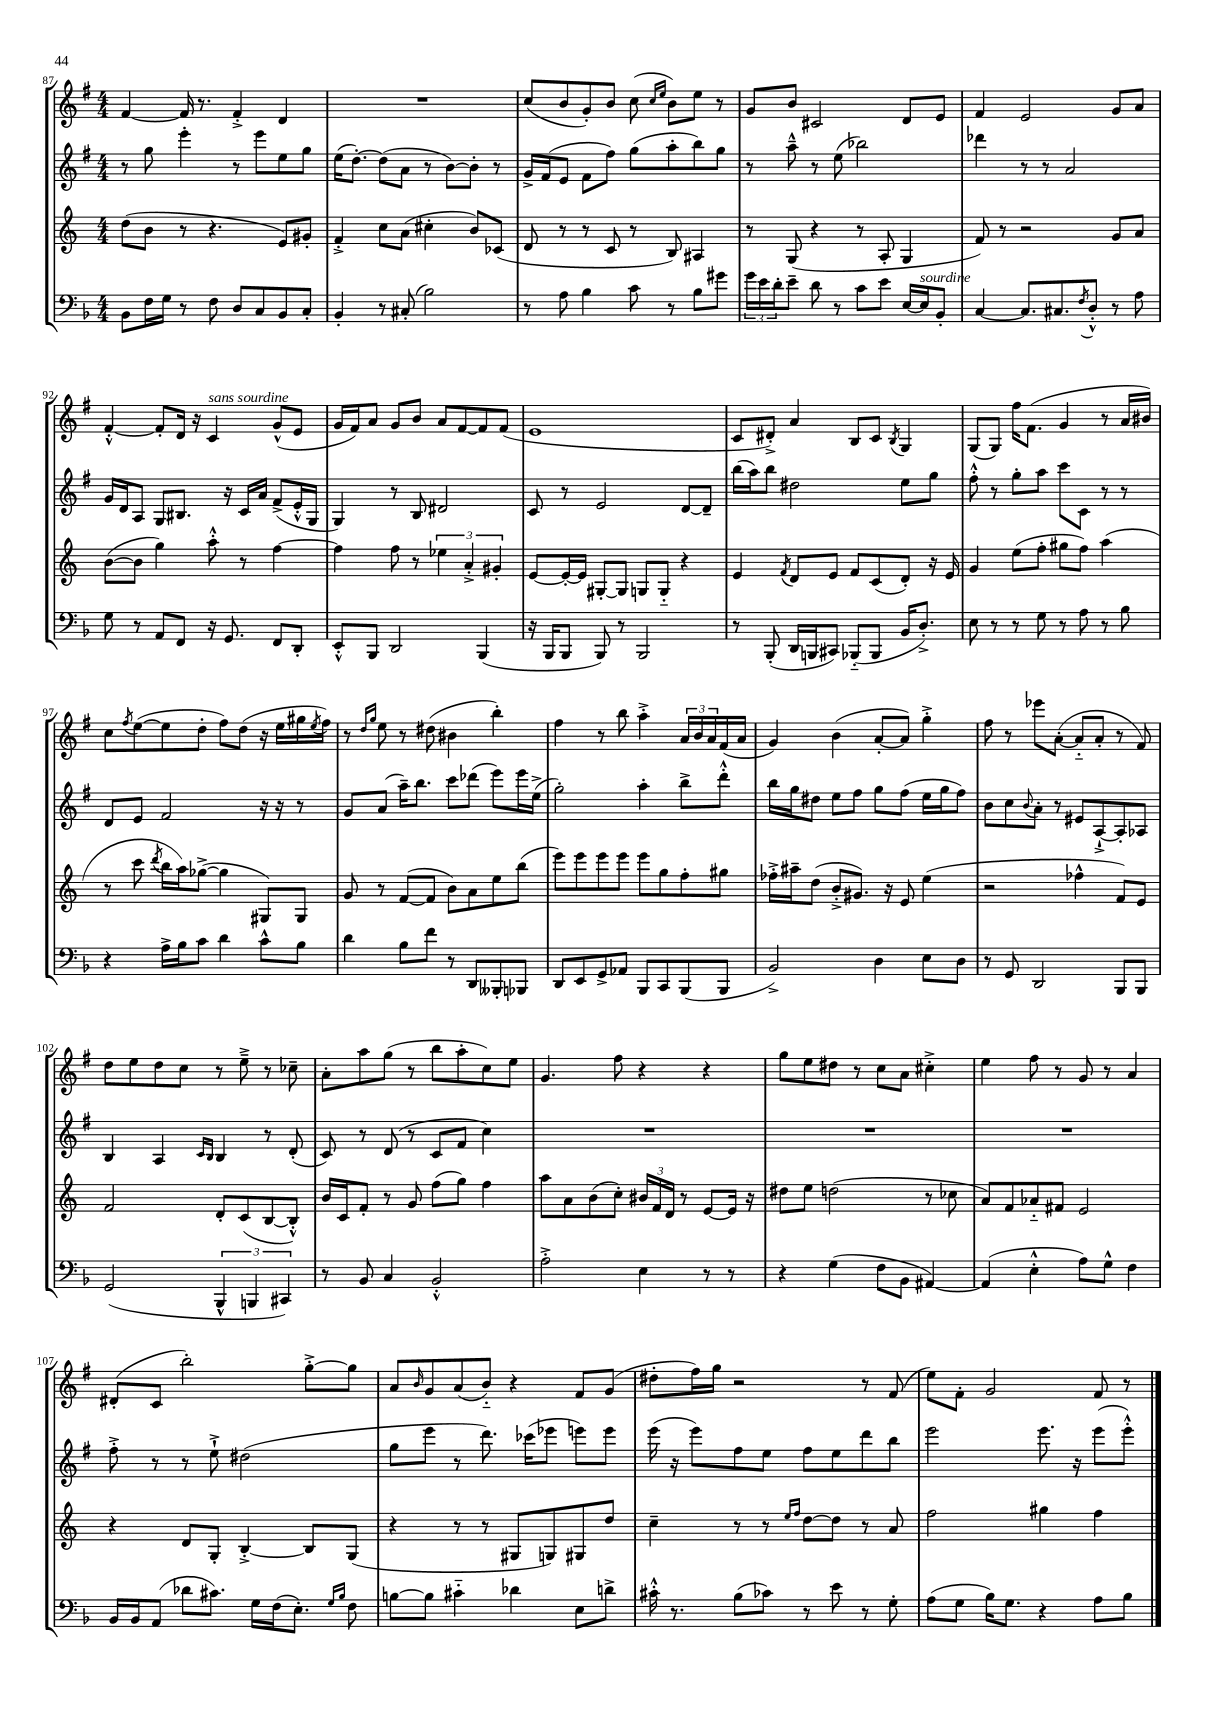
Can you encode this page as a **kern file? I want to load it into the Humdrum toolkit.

**kern	**kern	**kern	**kern
*staff4	*staff3	*staff2	*staff1
*clefF4	*clefG2	*clefG2	*clefG2
*k[b-]	*k[]	*k[f#]	*k[f#]
*M4/4	*M4/4	*M4/4	*M4/4
8BB-	(8dd	8r	[4f#
16F	8b	8gg	.
16G	.	.	.
8r	8r	4eee'	16f#]
.	.	.	8.r
8F	4.r	.	.
8D	.	8r	4f#'^
8C	.	8eee	.
8BB-	8e)	8ee	4d
8C'	8g#'	8gg	.
=	=	=	=
4BB-'	4f'^	(16ee	1r
.	.	[8.dd')	.
8r	8cc	(8dd]	.
(8C#'	(8a	8a	.
2B-)	4cc#'	8r	.
.	.	[8b)	.
.	8b)	8b']	.
.	(8c-	8r	.
=	=	=	=
8r	8d	16g^	(8cc
.	.	(16f#	.
8A	8r	8e	8b
4B-	8r	8f#	8g')
.	8c	8ff#)	8b
8c	8r	(8gg	(8cc
.	.	.	16qqcc
.	.	.	16qqee
8r	8B)	8aa'	8b)
8B-	4A#	8bb)	8ee
8g#	.	8gg	8r
=	=	=	=
24g	8r	8r	8g
24e	.	.	.
24d'	.	.	.
8e~	(8G	8aa~^^	8b
8d	4r	8r	2c#
8r	.	(8ee	.
8c	8r	2bb-)	.
8e	8A'	.	.
[16E	4G	.	8d
16E]	.	.	.
8BB-'	.	.	8e
=	=	=	=
[4C	8f)	4ddd-	4f#
.	8r	.	.
8.C]	2r	8r	2e
.	.	8r	.
8.C#	.	.	.
.	.	2a	.
8qF	.	.	.
8D'^^	.	.	.
8r	8g	.	8g
8A	8a	.	8a
=	=	=	=
8G	([8b	16g	[4f#'^^
.	.	16d	.
8r	8b]	8A	.
8AA	4gg)	8G	8f#']
8FF	.	8.B#	16d
.	.	.	16r
16r	8aa'^^	.	4c
8.GG	.	16r	.
.	8r	16c	.
.	.	16a	.
8FF	[4ff	(8f#^	(8g^^
8DD'	.	16e'^^	8e
.	.	16G	.
=	=	=	=
8EE'^^	4ff]	4G)	16g
.	.	.	16f#)
8BBB-	.	.	8a
2DD	8ff	8r	8g
.	8r	8B	8b
.	6ee-	2d#	8a
.	.	.	[8f#
.	6a'^	.	.
(4BBB-	.	.	8f#]
.	6g#'	.	.
.	.	.	(8f#
=	=	=	=
16r	[8e	8c	1e
16BBB-	.	.	.
8BBB-	16e'_	8r	.
.	16e]	.	.
8BBB-)	[8G#'	2e	.
8r	8G#]	.	.
2BBB-	8G	.	.
.	8G'~	.	.
.	4r	[8d	.
.	.	8d~]	.
=	=	=	=
8r	4e	(16bb	8c
.	.	16aa)	.
(8BBB-'	.	8bb	8d#'^)
.	8qf	.	.
16DD	8d	2dd#	4a
16BBB	.	.	.
8CC#)	8e	.	.
(8BBB-'~	8f	.	8B
8BBB-	(8c	.	8c
.	.	.	8qB
16BB-	8d')	8ee	4G
8.D'^)	.	.	.
.	16r	8gg	.
.	16e	.	.
=	=	=	=
8E	4g	8ff#'^^	(8G
8r	.	8r	8G)
8r	(8ee	8gg'	16ff#
.	.	.	(8.f#
8G	8ff'	8aa	.
8r	8gg#	8ccc	4g
8A	8ff)	8c	.
8r	(4aa	8r	8r
8B-	.	8r	16a
.	.	.	16b#)
=	=	=	=
4r	8r	8d	8cc
.	.	.	8qff#
.	8ccc	8e	([8ee
.	8qddd	.	.
16A^	16bb	2f#	8ee]
16B-	16aa)	.	.
8c	([8gg-^	.	8dd'
4d	4gg-]	.	8ff#)
.	.	.	(8dd
8c^^	8G#)	16r	16r
.	.	16r	16ee
8B-	8G#	8r	16gg#
.	.	.	8qee
.	.	.	16ff#)
=	=	=	=
4d	8g	8g	8r
.	.	.	16qqdd
.	.	.	16qqgg
.	8r	(8a	8ee
8B-	([8f	16aa~)	8r
.	.	8.bb	.
8f	8f]	.	(8dd#
8r	8b)	8ccc	4b#
8DD	8a	(8ddd-	.
8BBB--'	8ee	8eee)	4bb')
8BBB-	(8bb	16eee	.
.	.	(16ee^	.
=	=	=	=
8DD	8eee)	2gg')	4ff#
8EE	8eee	.	.
8GG^	8eee	.	8r
8AA-	8eee	.	8bb
8BBB-	8eee	4aa'	4aa'^
8CC	8gg	.	.
(8BBB-	8ff'	8bb^	24a
.	.	.	24b
.	.	.	24a
8BBB-	8gg#	8ddd'^^	(16f#
.	.	.	16a
=	=	=	=
2BB-^)	16ff-'^	16bb	4g)
.	16aa#~	16gg	.
.	(8dd	8dd#	.
.	8b'^	8ee	(4b
.	8.g#)	8ff#	.
4D	.	8gg	[8a'
.	16r	.	.
.	8e	(8ff#	8a])
8E	(4ee	16ee	4gg'^
.	.	16gg	.
8D	.	8ff#)	.
=	=	=	=
8r	2r	8b	8ff#
8GG	.	8cc	8r
.	.	8qqb	.
2DD	.	8a'	8eee-
.	.	8r	([8a'
.	4ff-^^	8e#	8a'~]
.	.	[8A`^	8a'
8BBB-	8f)	8A']	8r
8BBB-	8e	8A-	8f#)
=	=	=	=
(2GG	2f	4B	8dd
.	.	.	8ee
.	.	4A	8dd
.	.	.	8cc
.	.	16qqc	.
.	.	16qqB	.
6BBB-^^	8d'	4B	8r
.	(8c	.	8ee~^
6BBB	.	.	.
.	[8B	8r	8r
6CC#)	.	.	.
.	8B'^^])	(8d'	8cc-~
=	=	=	=
8r	16b	8c)	8a'
.	16c	.	.
8BB-	8f'	8r	8aa
4C	8r	(8d	(8gg
.	8g	8r	8r
2BB-'^^	(8ff	8c	8bb
.	8gg)	8f#	8aa'
.	4ff	4cc)	8cc)
.	.	.	8ee
=	=	=	=
2A'^	8aa	1r	4.g
.	8a	.	.
.	(8b	.	.
.	8cc')	.	8ff#
4E	24b#	.	4r
.	24f	.	.
.	24d	.	.
.	8r	.	.
8r	[8e	.	4r
8r	16e]	.	.
.	16r	.	.
=	=	=	=
4r	8dd#	1r	8gg
.	8ee	.	8ee
(4G	(2dd	.	8dd#
.	.	.	8r
8F	.	.	8cc
8BB-	.	.	8a
[4AA#)	8r	.	4cc#'^
.	8cc-	.	.
=	=	=	=
(4AA#]	8a)	1r	4ee
.	8f	.	.
4E'^^	8a-'~	.	8ff#
.	8f#	.	8r
8A)	2e	.	8g
8G^^	.	.	8r
4F	.	.	4a
=	=	=	=
16BB-	4r	8ff#'^	(8d#'
16BB-	.	.	.
(8AA	.	8r	8c
8d-	8d	8r	2bb')
8.c#)	8G'	8ee`^	.
.	[4B'^	(2dd#	.
16G	.	.	.
(16F	.	.	.
8.E')	.	.	.
.	8B]	.	[8gg'^
16qqG	.	.	.
16qqB-	.	.	.
8F	(8G	.	8gg]
=	=	=	=
[8B	4r	8gg	8a
.	.	.	16qqb
8B]	.	8eee	8g
4c#'~	8r	8r	(8a
.	8r	8.ddd)	8b'~)
4d-	8G#	.	4r
.	.	(16ccc-	.
.	8G)	8eee-	.
8E	8G#	8eee)	8f#
8d^	8dd	8eee	(8g
=	=	=	=
16c#'^^	4cc~	(16eee	8dd#'
8.r	.	16r	.
.	.	8eee)	16ff#)
.	.	.	16gg
(8B-	8r	8ff#	2r
8c-)	8r	8ee	.
.	16qqee	.	.
.	16qqff	.	.
8r	[8dd	8ff#	.
8e	8dd]	8ee	.
8r	8r	8ddd	8r
8G'	8a	8bb	(8f#
=	=	=	=
(8A	2ff	2eee	8ee)
8G	.	.	8f#'
16B-)	.	.	2g
8.G	.	.	.
4r	4gg#	8.eee	.
.	.	16r	.
8A	4ff	(8eee	8f#
8B-	.	8eee'^^)	8r
==	==	==	==
*-	*-	*-	*-
